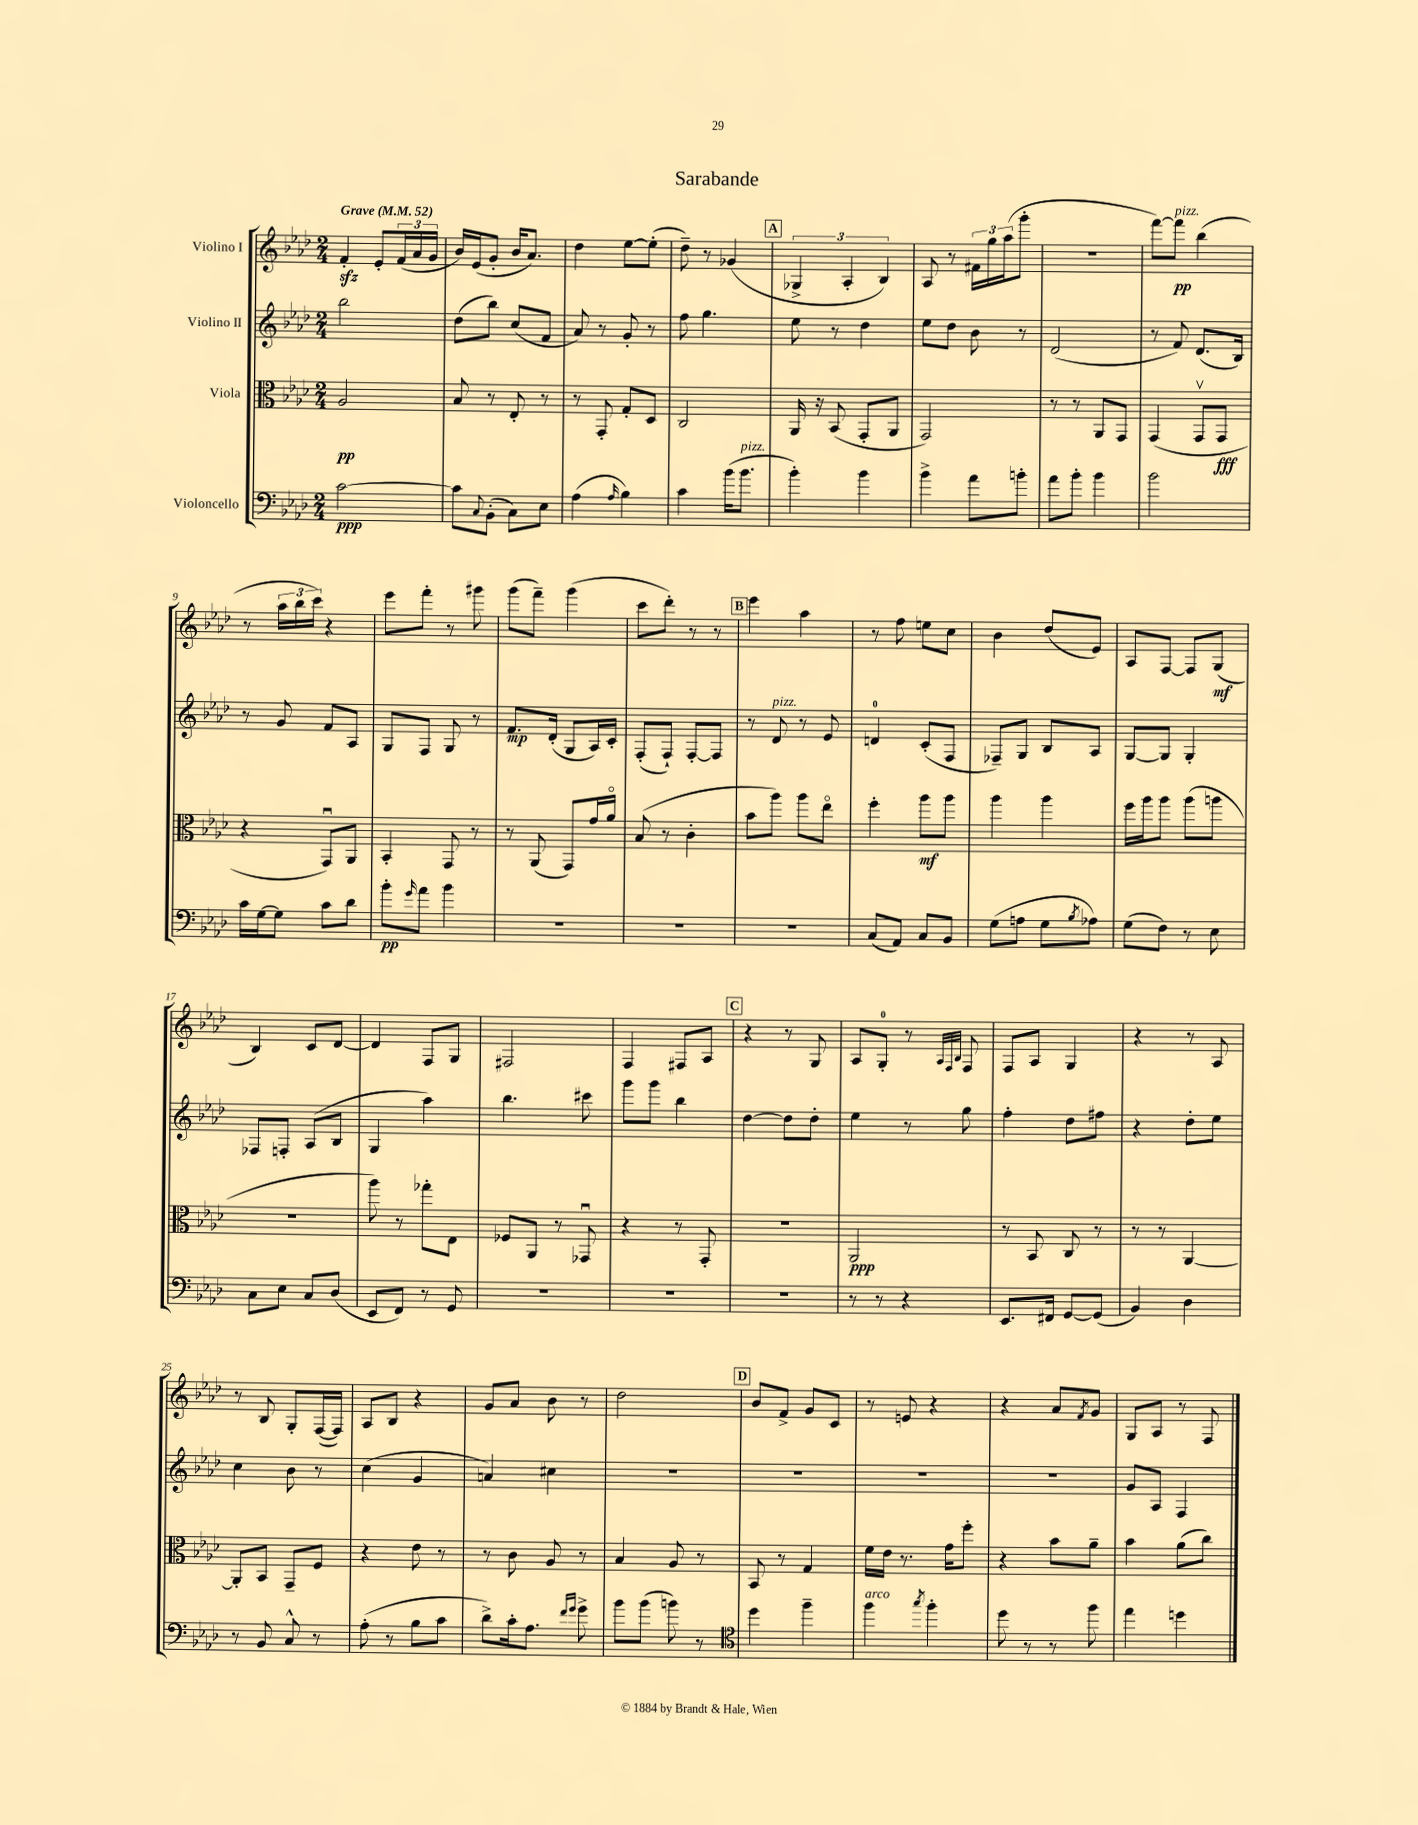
\header { title = "Sarabande" }
<<
\new StaffGroup <<
\new Staff = "s0" \with { instrumentName = "Violino I" } {
    \clef treble \key aes \major \numericTimeSignature \time 2/4 \tempo "Grave" 4 = 52
    f'4-.\sfz ees'8-. \tuplet 3/2 { f'16( aes'16 g'16 } |
    bes'16) ees'16( g'8-. bes'16 aes'8.) |
    des''4 ees''8~ ees''8-.( |
    des''8--) r8 ges'4( |
    \mark \markup { \box "A" } \tuplet 3/2 { ges4-> aes4-. bes4) } |
    aes8 r8 \tuplet 3/2 { fis'16 g''16 aes''16( } g'''8-. |
    R2 |
    f'''8~) f'''8\pp^\markup { \italic "pizz." } bes''4( |
    r8 \tuplet 3/2 { aes''16 bes''16 c'''16) } r4 |
    ees'''8 f'''8-. r8 gis'''8 |
    g'''8( f'''8--) g'''4( |
    c'''8 des'''8-.) r8 r8 |
    \mark \markup { \box "B" } ees'''4 aes''4 |
    r8 f''8 e''8 c''8 |
    bes'4 des''8( ees'8) |
    aes8 f8~ f8 g8\mf( |
    bes4) c'8 des'8~ |
    des'4 f8 g8 |
    fis2 |
    f4 fis8 aes8 |
    \mark \markup { \box "C" } r4 r8 g8 |
    aes8 g8-0-. r8 \grace { aes32 f32 bes32 } f8 |
    f8 aes8 g4 |
    r4 r8 aes8 |
    r8 bes8 g8-. f16~( f16) |
    aes8 bes8 r4 |
    g'8 aes'8 bes'8 r8 |
    des''2 |
    \mark \markup { \box "D" } bes'8 f'8-> g'8 c'8 |
    r8 e'8 r4 |
    r4 aes'8 \acciaccatura { f'8 } g'8 |
    g8 aes8 r8 f8 \bar "|." |
}
\new Staff = "s1" \with { instrumentName = "Violino II" } {
    \clef treble \key aes \major \numericTimeSignature \time 2/4
    bes''2 |
    des''8( bes''8) c''8( f'8 |
    aes'8) r8 g'8-. r8 |
    f''8 g''4. |
    \mark \markup { \box "A" } ees''8 r8 des''4 |
    ees''8 des''8 bes'8 r8 |
    des'2( |
    r8 f'8) des'8.( bes16) |
    r8 g'8 f'8 aes8 |
    g8 f8 g8 r8 |
    f'8.\mp des'16-.( g8 aes16) c'16-. |
    f8-.( f8-!) f8~-. f8 |
    \mark \markup { \box "B" } r8 des'8^\markup { \italic "pizz." } r8 ees'8 |
    d'4-0 c'8-.( f8 |
    fes8--) g8 bes8 aes8 |
    g8~ g8 g4-. |
    fes8 f8-. aes8( bes8 |
    g4 aes''4) |
    bes''4. cis'''8 |
    g'''8 g'''8 bes''4 |
    \mark \markup { \box "C" } des''4~ des''8 des''8-. |
    ees''4 r8 g''8 |
    f''4-. des''8 fis''8 |
    r4 des''8-. ees''8 |
    c''4 bes'8 r8 |
    c''4( g'4 |
    a'4) cis''4 |
    R2 |
    \mark \markup { \box "D" } R2 |
    R2 |
    R2 |
    g'8 aes8 f4 \bar "|." |
}
\new Staff = "s2" \with { instrumentName = "Viola" } {
    \clef alto \key aes \major \numericTimeSignature \time 2/4
    aes2\pp |
    bes8 r8 ees8-. r8 |
    r8 g,8-. g8-. des8 |
    c2 |
    \mark \markup { \box "A" } aes,16 r16 bes,8( g,8-. aes,8 |
    g,2) |
    r8 r8 aes,8 g,8 |
    g,4( g,8\upbow g,8\fff |
    r4 g,8\downbow) aes,8 |
    bes,4-. g,8 r8 |
    r8 aes,8( g,8) g'16 aes'16\flageolet |
    bes8( r8 c'4-. |
    \mark \markup { \box "B" } bes'8 aes''8) aes''8 ees''8\flageolet |
    f''4-. aes''8\mf aes''8 |
    aes''4 aes''4 |
    f''16 aes''16 aes''8 aes''8( a''8 |
    r2 |
    aes''8) r8 ges''8-. ees8 |
    fes8 aes,8 r8 ges,8\downbow |
    r4 r8 g,8-. |
    \mark \markup { \box "C" } R2 |
    aes,2\ppp |
    r8 bes,8 c8 r8 |
    r8 r8 aes,4~ |
    aes,8-. bes,8 g,8-- f8 |
    r4 ees'8 r8 |
    r8 c'8 aes8 r8 |
    bes4 aes8 r8 |
    \mark \markup { \box "D" } bes,8 r8 g4 |
    f'16 ees'16 r8. g'16 f''8-. |
    r4 bes'8 aes'8-- |
    bes'4 aes'8( c''8) \bar "|." |
}
\new Staff = "s3" \with { instrumentName = "Violoncello" } {
    \clef bass \key aes \major \numericTimeSignature \time 2/4
    c'2~\ppp |
    c'8 \appoggiatura { c8 } bes,8-.( c8) ees8 |
    aes4( \grace { aes16 } bes4) |
    c'4 bes'16( bes'8.^\markup { \italic "pizz." } |
    \mark \markup { \box "A" } bes'4-.) bes'4 |
    bes'4-> aes'8 b'8-. |
    aes'8 bes'8-. bes'4 |
    bes'2 |
    c'16 g16~ g8 c'8 des'8 |
    bes'8-.\pp \grace { g'16 } aes'8 bes'4 |
    R2 |
    R2 |
    \mark \markup { \box "B" } R2 |
    c8( aes,8) c8 bes,8 |
    g8( a8 g8 \acciaccatura { bes8 } aes8) |
    g8( f8) r8 ees8 |
    c8 ees8 c8 des8( |
    ees,8 f,8) r8 g,8 |
    R2 |
    R2 |
    \mark \markup { \box "C" } R2 |
    r8 r8 r4 |
    ees,8. fis,16 g,8~ g,8( |
    bes,4) des4 |
    r8 bes,8 c8-^ r8 |
    aes8-.( r8 bes8 c'8 |
    des'8->) c'16-. aes8. \grace { f'16 g'16 } g'8-> |
    bes'8 bes'8( b'8) r8 |
    \mark \markup { \box "D" } \clef tenor des''4 f''4-- |
    f''4^\markup { \italic "arco" } \acciaccatura { g''8 } f''4-. |
    des''8 r8 r8 f''8 |
    ees''4 d''4 \bar "|." |
}
>>
>>
